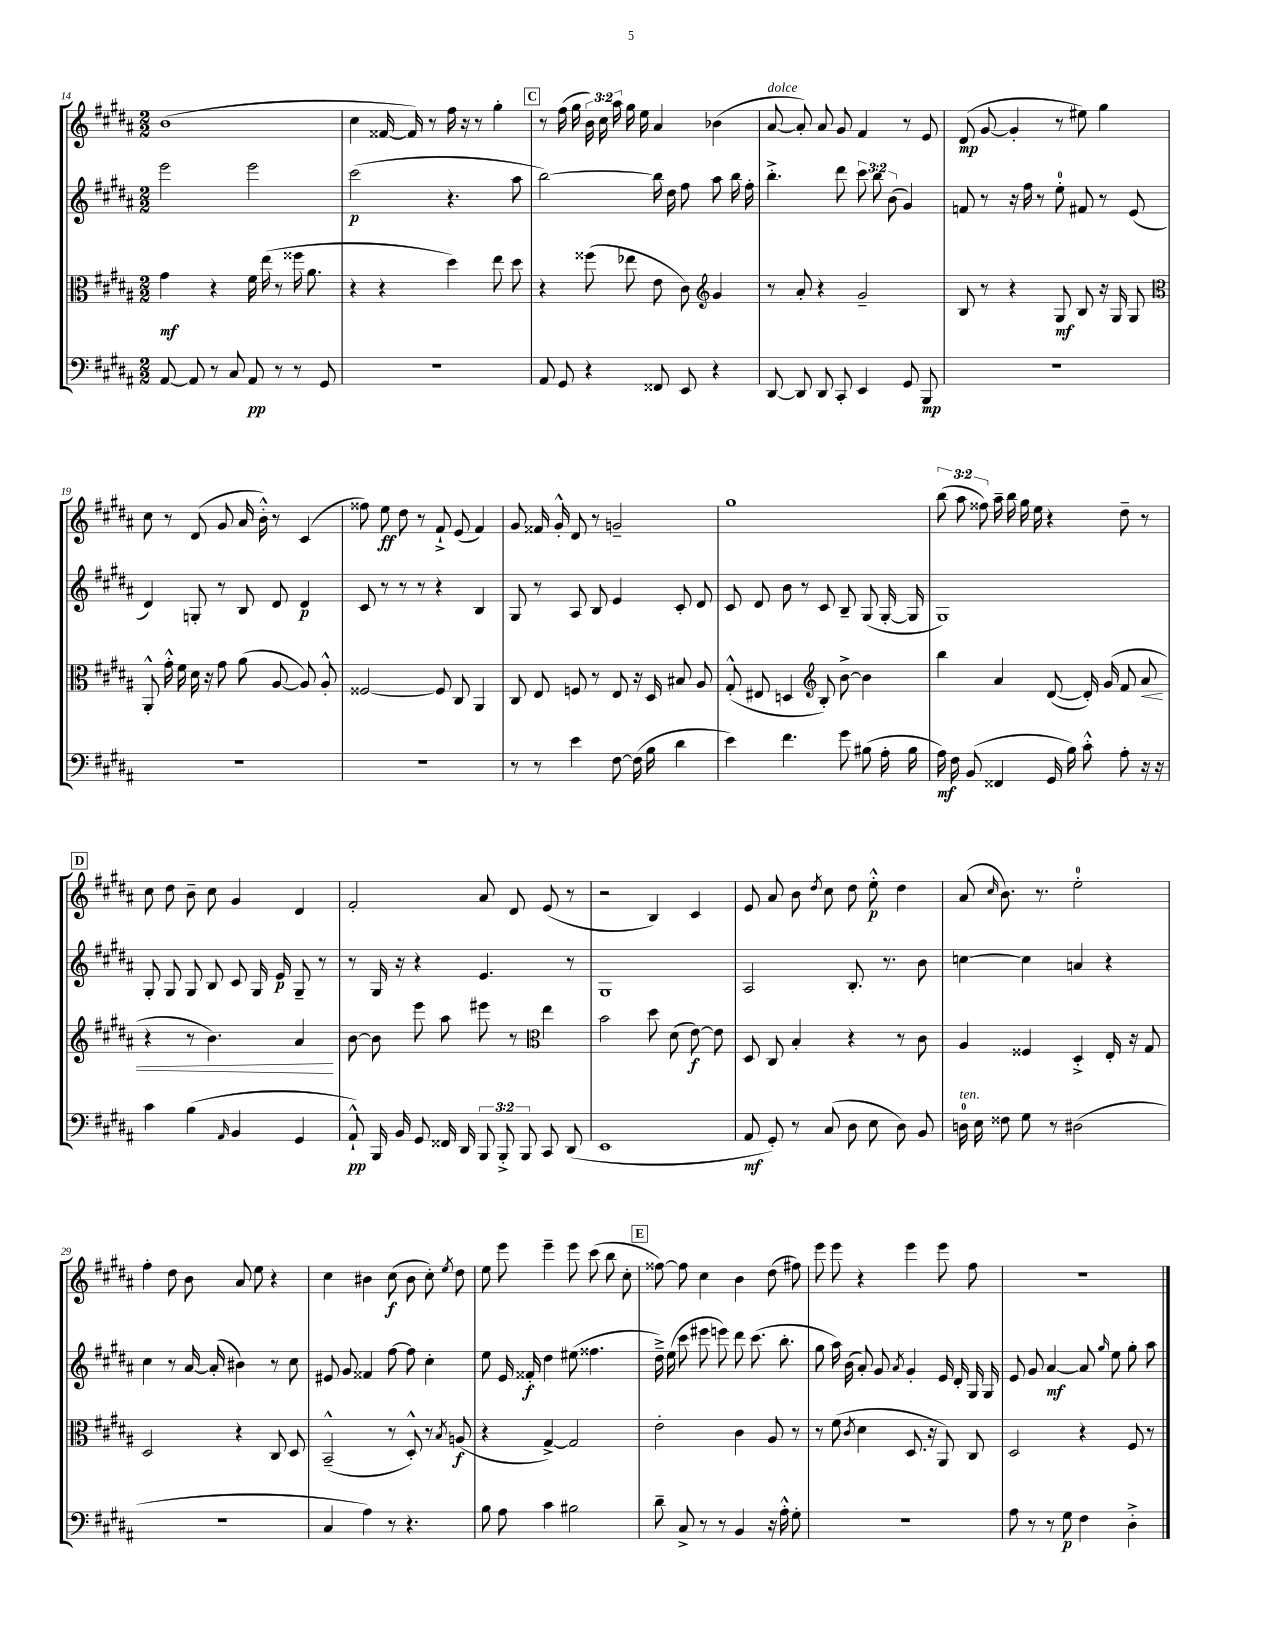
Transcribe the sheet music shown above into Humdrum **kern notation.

**kern	**kern	**kern	**kern
*staff4	*staff3	*staff2	*staff1
*clefF4	*clefC3	*clefG2	*clefG2
*k[f#c#g#d#a#]	*k[f#c#g#d#a#]	*k[f#c#g#d#a#]	*k[f#c#g#d#a#]
*M2/2	*M2/2	*M2/2	*M2/2
[8AA#	4g#	2eee	(1b
8AA#]	.	.	.
8r	4r	.	.
8C#	.	.	.
8AA#	16f#	2eee	.
.	(16ee	.	.
8r	8r	.	.
8r	16ff##	.	.
.	8.a#	.	.
8GG#	.	.	.
=	=	=	=
1r	4r	(2ccc#	4cc#
.	4r	.	[16f##
.	.	.	16f##])
.	.	.	8r
.	4dd#)	4.r	16ff#
.	.	.	16r
.	.	.	8r
.	8ee	.	4gg#'
.	8dd#	8aa#	.
=	=	=	=
8AA#	4r	[2bb)	8r
8GG#	.	.	(16ff#
.	.	.	16gg#
4r	(8ff##	.	24b)
.	.	.	24cc#
.	.	.	24aa#
.	8ee-	.	16gg#
.	.	.	16ee
8FF##	8e	16bb]	4a#
.	.	16dd#	.
8EE	8c#)	8ff#	.
*	*clefG2	*	*
4r	4g#	8aa#	(4b-
.	.	16bb	.
.	.	16ff#'	.
=	=	=	=
[8DD#	8r	4.bb'^	[8a#
8DD#]	8a#'	.	8a#'])
8DD#	4r	.	8a#
8CC#'	.	8ddd#	8g#
4EE	2g#~	12ccc#	4f#
.	.	12bb	.
.	.	(12b	.
8GG#	.	4g#)	8r
8BBB	.	.	8e
=	=	=	=
1r	8B	8f	(8d#
.	8r	8r	[8g#
.	4r	16r	4g#']
.	.	16ff#	.
.	.	8r	.
.	8G#	8ee'	8r
.	8B	8f#	8ee#)
.	16r	8r	4gg#
.	16G#	.	.
.	8G#	(8e	.
=	=	=	=
*	*clefC3	*	*
1r	8AA#'^^	4d#)	8cc#
.	16g#'^^	.	8r
.	16f#	.	.
.	16d#	8G'	(8d#
.	16r	.	.
.	8g#	8r	8g#
.	(8a#	8B	16a#
.	.	.	16b'^^)
.	[8A#	8d#	8r
.	8A#])	4d#	(4c#
.	8A#'^^	.	.
=	=	=	=
1r	[2F##	8c#	8ff##)
.	.	8r	8ee
.	.	8r	8dd#
.	.	8r	8r
.	8F##]	4r	8f#`^
.	8C#	.	(8e
.	4AA#	4B	4f#)
=	=	=	=
8r	8C#	8G#	8g#
8r	8E	8r	16f##
.	.	.	16g#'^^
4e	8F	8A#	8d#
.	8r	8B	8r
[8F#	8E	4e	2g~
(16F#]	16r	.	.
16B	16D#	.	.
4d#	8B#	8c#'	.
.	8A#	8d#	.
=	=	=	=
4e)	(8G#'^^	8c#	1gg#
.	8E#	8d#	.
4.f#	4D	8b	.
.	.	8r	.
*	*clefG2	*	*
.	8B')	8c#	.
8g#	[8b^	8B~	.
(8B#	4b]	(8G#	.
16A#'	.	[16G#'	.
16B#	.	16G#]	.
=	=	=	=
16A#)	4bb	1G#)	(12bb
16F#	.	.	.
.	.	.	12aa#
(8BB	.	.	.
.	.	.	12ff##)
4FF##	4a#	.	16aa#~
.	.	.	16bb
.	.	.	16gg#
.	.	.	16ee
16GG#	([8d#	.	4r
16B)	.	.	.
8c#'^^	16d#'])	.	.
.	(16g#	.	.
8A#'	8f#	.	8dd#~
16r	8a#	.	8r
16r	.	.	.
=	=	=	=
4c#	4r	8G#'	8cc#
.	.	8G#	8dd#
(4B	8r	8G#	8b~
.	4.b)	8B	8cc#
16qqAA#	.	.	.
4BB	.	8c#	4g#
.	.	16G#	.
.	.	16e	.
4GG#	4a#	8G#~	4d#
.	.	8r	.
=	=	=	=
8AA#`^^)	[8b	8r	2f#'
16BBB	8b]	16G#	.
16BB	.	16r	.
8GG#	8eee	4r	.
16FF##	8aa#	.	.
16DD#	.	.	.
12BBB	8eee#	4.e	8a#
12BBB'^	.	.	.
.	8r	.	8d#
12BBB	.	.	.
*	*clefC3	*	*
8CC#	4ee	.	(8e
(8DD#	.	8r	8r
=	=	=	=
1EE	2b	1G#	2r
.	8dd#	.	4B)
.	(8d#	.	.
.	[8e)	.	4c#
.	8e]	.	.
=	=	=	=
8AA#	8D#	2A#	8e
8GG#')	8C#	.	8a#
8r	4B'	.	8b
.	.	.	8qdd#
(8C#	.	.	8cc#
8D#	4r	8.B'	8dd#
8E	.	.	8ee'^^
.	.	8.r	.
8D#)	8r	.	4dd#
8BB	8c#	8b	.
=	=	=	=
16D	4A#	[4cc	(8a#
16E	.	.	.
.	.	.	16qqcc#
8F##	.	.	8.b)
8G#	4F##	4cc]	.
.	.	.	8.r
8r	.	.	.
(2D#	4D#'^	4a	2ee'
.	16E'	4r	.
.	16r	.	.
.	8G#	.	.
=	=	=	=
1r	2D#	4cc#	4ff#'
.	.	8r	8dd#
.	.	[16a#	8b
.	.	(16a#']	.
.	4r	4b#)	8a#
.	.	.	8ee
.	8C#	8r	4r
.	8D#	8cc#	.
=	=	=	=
4C#	(2BB~^^	8e#	4cc#
.	.	8g#	.
4A#)	.	4f##	4b#
8r	8r	[8ff#	(8cc#
4.r	8D#'^^)	8ff#]	8b#
.	8r	4cc#'	8cc#')
.	8qB	.	8qee
.	(8A	.	8dd#
=	=	=	=
8B	4r	8ee	8ee
8A#	.	16e	8eee
.	.	16f##'	.
4c#	[4G#^)	4dd#	4eee~
2B#	2G#]	(8ee#	8eee
.	.	4.ff##	(8ccc#
.	.	.	8bb
.	.	.	8cc#'
=	=	=	=
8d#~	2e'	16dd#~^)	[8ff##)
.	.	(16ee	.
8C#^	.	8ccc#	8ff##]
8r	.	8eee#	4cc#
8r	.	8eee)	.
4BB	4c#	8ddd#	4b
.	.	(8.ccc#	.
16r	8A#	.	(8dd#
16A#'^^	.	8.bb'	.
8G#'	8r	.	8ff#)
=	=	=	=
1r	8r	8gg#	8eee
.	(8f#	16aa#)	8eee
.	.	(16b	.
.	8qc#	.	.
.	4d#	8a#')	4r
.	.	8g#	.
.	.	8qa#	.
.	8.D#	4g#'	4eee
.	16r	.	.
.	8AA#)	16e	8eee
.	.	16d#'	.
.	8C#	16G#	8ff#
.	.	16G#	.
=	=	=	=
8A#	2D#	8e	1r
8r	.	8g#	.
8r	.	[4a#	.
8G#	.	.	.
4F#	4r	8a#]	.
.	.	16qqgg#	.
.	.	8ee	.
4D#'^	8F#	8gg#'	.
.	8r	8aa#	.
==	==	==	==
*-	*-	*-	*-
